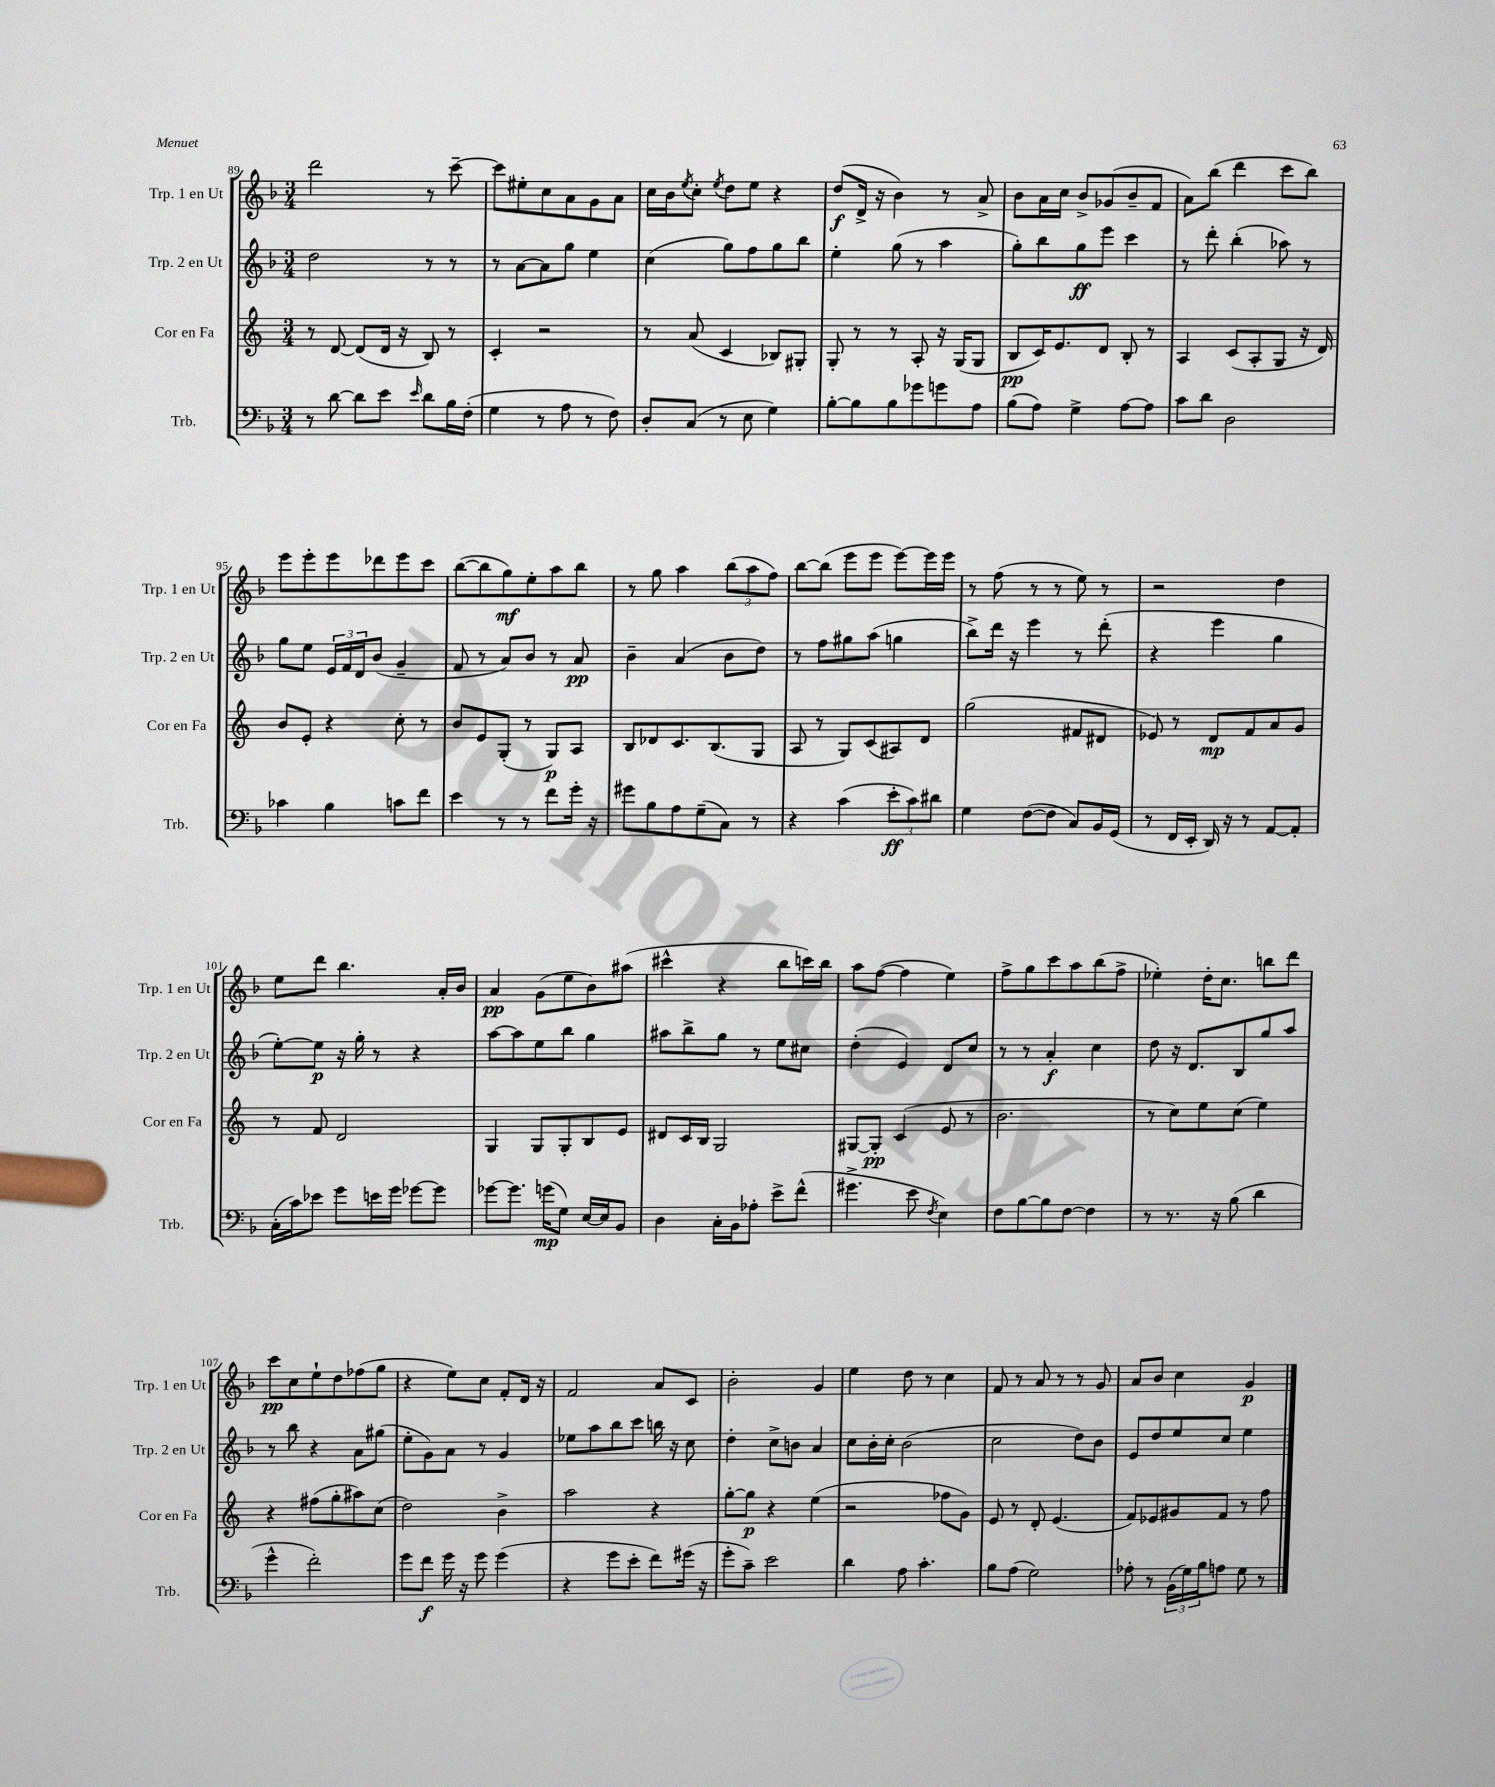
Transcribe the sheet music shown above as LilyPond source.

<<
\new StaffGroup <<
\new Staff = "s0" \with { instrumentName = "Trp. 1 en Ut" shortInstrumentName = "Trp. 1 en Ut" } {
    \clef treble \key f \major \numericTimeSignature \time 3/4
    d'''2 r8 c'''8~-- |
    c'''8 eis''8-. c''8 a'8 g'8 a'8 |
    c''16 bes'16 \acciaccatura { e''8 } c''8-. \acciaccatura { e''8 } d''8 e''8 r4 |
    d''8\f( d'16-> r16 bes'4) r8 a'8-> |
    bes'8 a'16 c''16 bes'8-> ges'8( bes'8-- f'8 |
    a'8) bes''8( d'''4 c'''8 bes''8) |
    e'''8 e'''8-. e'''8 des'''8 e'''8 c'''8 |
    bes''8~( bes''8 g''8\mf) e''8-. a''8 bes''8 |
    r8 g''8 a''4 \tuplet 3/2 { bes''8( a''8 f''8) } |
    bes''8~ bes''8( e'''8 e'''8 e'''8~) e'''16 e'''16 |
    r8 f''8( r8 r8 e''8) r8 |
    r2 d''4 |
    e''8 d'''8 bes''4. a'16-. bes'16 |
    a'4\pp g'8( e''8 bes'8) ais''8( |
    cis'''4-^ r4 bes''8 c'''16) bes''16 |
    a''8 f''8~( f''4 e''4) |
    f''8-> g''8 c'''8 a''8 bes''8( f''8-> |
    ees''4-.) d''16-. c''8. b''8 d'''8 |
    c'''8\pp c''8 e''8-! d''8 fes''8( g''8 |
    r4 e''8) c''8 f'8-. d'16 r16 |
    f'2 a'8 c'8 |
    bes'2-. g'4 |
    e''4 d''8 r8 c''4 |
    f'8 r8 a'8 r8 r8 g'8 |
    a'8 bes'8 c''4 g'4\p \bar "|." |
}
\new Staff = "s1" \with { instrumentName = "Trp. 2 en Ut" shortInstrumentName = "Trp. 2 en Ut" } {
    \clef treble \key f \major \numericTimeSignature \time 3/4
    d''2 r8 r8 |
    r8 a'8~ a'8 g''8 e''4 |
    c''4( g''8) f''8 g''8 bes''8 |
    e''4-. g''8( r8 a''4 |
    g''8-.) bes''8 g''8\ff e'''8 c'''4 |
    r8 d'''8-. bes''4-.( aes''8) r8 |
    g''8 e''8 \tuplet 3/2 { e'16 f'16 d'16 } bes'8( g'4-- |
    f'8 r8 a'8) bes'8 r8 a'8\pp |
    bes'4-- a'4( bes'8 d''8) |
    r8 f''8 gis''8 a''8( g''4 |
    bes''8->) d'''16 r16 e'''4 r8 d'''8-.( |
    r4 e'''4 g''4 |
    e''8~-.) e''8\p r16 g''16-. r8 r4 |
    a''8~ a''8 e''8 bes''8 g''4 |
    ais''8 bes''8-> g''8 r8 e''8 cis''8 |
    d''4-.( e'4) d'8 c''8 |
    r8 r8 a'4-.\f c''4 |
    d''8 r16 d'8. bes8 g''8 a''8 |
    r8 bes''8 r4 a'8 gis''8( |
    e''8-. g'8) a'8 r8 g'4 |
    ees''8 a''8 bes''8 c'''8 b''16 r16 c''8 |
    d''4-. c''8-> b'8 a'4 |
    c''8 bes'16-. c''16-. bes'2( |
    c''2 d''8) bes'8 |
    e'8 d''8 e''8 c''8 e''4 \bar "|." |
}
\new Staff = "s2" \with { instrumentName = "Cor en Fa" shortInstrumentName = "Cor en Fa" } {
    \clef treble \key c \major \numericTimeSignature \time 3/4
    r8 d'8~ d'8( d'16 r16 b8) r8 |
    c'4-. r2 |
    r8 a'8( c'4 bes8) gis8-. |
    g8-. r8 r8 a8-. r16 g16( g8 |
    b8\pp c'16) e'8. d'8 b8-. r8 |
    a4 c'8( a8-. g8 r16 d'16) |
    b'8 e'8-. r4 c''8-. r8 |
    b'8 e'8 g8-.( r8 g8\p) a8 |
    b8 des'8 c'8. b8.( g8 |
    a8 r8 g8) c'8( ais8) d'8 |
    g''2( fis'8 dis'8 |
    ees'8) r8 d'8\mp f'8 a'8 g'8 |
    r8 f'8 d'2 |
    g4 g8 g8-. b8 e'8 |
    dis'8 c'16 b16 g2 |
    gis8~ gis8-.\pp c'4( e'8 r8 |
    b'2. |
    r8 c''8) e''8 c''8( e''4) |
    r4 fis''8( g''8-. ais''8) c''8( |
    d''2) b'4-> |
    a''2 r4 |
    g''8~-. g''8\p r4 e''4( |
    r2 fes''8 g'8) |
    e'8 r8 d'8-. e'4.( |
    f'8) ees'8 gis'8 f'8 r8 f''8 \bar "|." |
}
\new Staff = "s3" \with { instrumentName = "Trb." shortInstrumentName = "Trb." } {
    \clef bass \key f \major \numericTimeSignature \time 3/4
    r8 d'8~ d'8 e'8 \grace { e'16 } d'8 bes16 f16-.( |
    g4 r8 a8 r8 f8) |
    d8-. c8( r8 e8 g4) |
    bes8~-. bes8 bes8 ges'8 g'8 a8 |
    bes8( a8) g4-> a8~ a8 |
    c'8 d'8 d2 |
    ces'4 bes4 c'8 f'8 |
    e'4 r8 r8 f'8 g'16-. r16 |
    gis'8 bes8 a8 g8--( c8) r8 |
    r4 c'4( \tuplet 3/2 { e'8-.\ff c'8) dis'8 } |
    g4 f8~( f8 c8) bes,16 g,16( |
    r8 f,16 e,16-. d,16) r16 r8 a,8~ a,8-. |
    c16-.( c'16) ees'8 g'8 e'16 g'16 ges'8~ ges'8 |
    ges'8~ ges'8. g'16\mp( g8) e16~ e16 bes,8 |
    d4 c16-. bes,16 aes8-. e'8-> f'8-^( |
    gis'4.-> e'8 \acciaccatura { f8 } e4) |
    f8 bes8~ bes8 f8~ f4 |
    r8 r8. r16 bes8( d'4 |
    g'4-^ f'2-.) |
    g'8 f'8\f g'16 r16 g'8 g'4( |
    r4 g'8 e'8-. f'8) gis'16( r16 |
    g'8-. c'8--) e'2 |
    d'4 a8 c'4.-. |
    bes8 a8( g2) |
    aes8-. r8 \tuplet 3/2 { bes,16( g16) bes16 } a8 g8 r8 \bar "|." |
}
>>
>>
\layout { \context { \Score currentBarNumber = #89 } }
